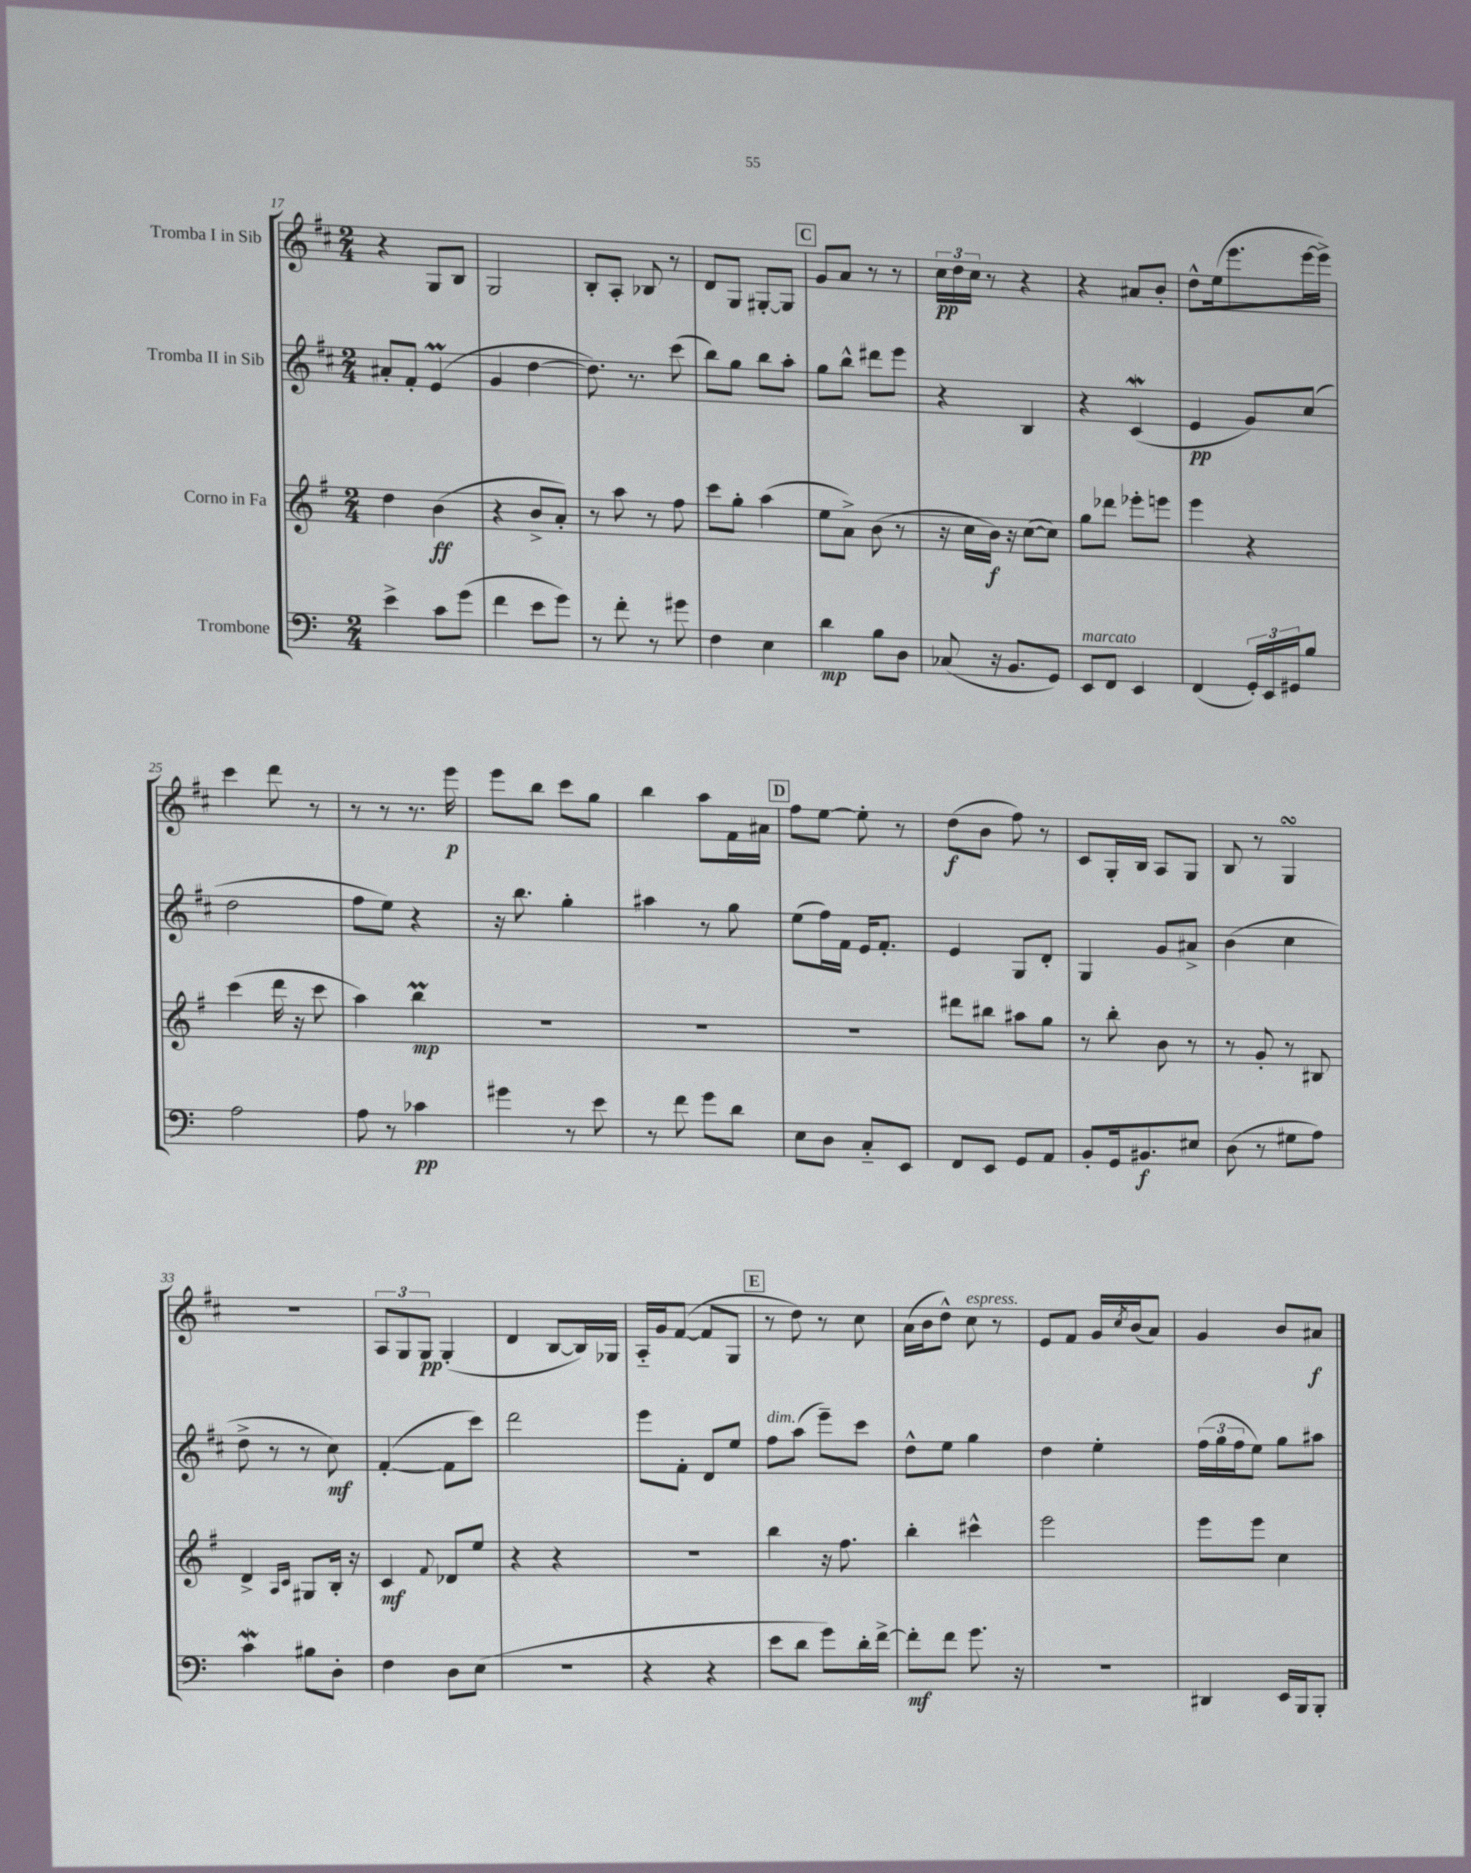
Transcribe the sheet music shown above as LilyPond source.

<<
\new StaffGroup <<
\new Staff = "s0" \with { instrumentName = "Tromba I in Sib" } {
    \clef treble \key d \major \numericTimeSignature \time 2/4
    r4 g8 b8 |
    g2 |
    b8-. a8-. bes8 r8 |
    d'8 g8 gis8~-. gis8 |
    \mark \markup { \box "C" } g'8 a'8 r8 r8 |
    \tuplet 3/2 { cis''16\pp d''16 cis''16 } r8 r4 |
    r4 ais'8 b'8-. |
    d''8-^ e''16( e'''8. e'''16~ e'''16->) |
    cis'''4 d'''8 r8 |
    r8 r8 r8. e'''16\p |
    e'''8 b''8 cis'''8 g''8 |
    b''4 a''8 fis'16 ais'16 |
    \mark \markup { \box "D" } fis''8 e''8~ e''8-. r8 |
    d''8\f( b'8 fis''8) r8 |
    cis'8 g16-. b16 a8 g8 |
    b8 r8 g4\turn |
    R2 |
    \tuplet 3/2 { a8 g8 g8\pp } g4-.( |
    d'4 b8~ b16) ges16 |
    a16-_ g'16 fis'8~( fis'8 g8 |
    \mark \markup { \box "E" } r8 d''8) r8 cis''8 |
    a'16( b'16 d''8-^) cis''8^\markup { \italic "espress." } r8 |
    e'8 fis'8 g'16 \acciaccatura { cis''8 } b'16( a'8) |
    g'4 b'8 ais'8\f \bar "|." |
}
\new Staff = "s1" \with { instrumentName = "Tromba II in Sib" } {
    \clef treble \key d \major \numericTimeSignature \time 2/4
    ais'8-. fis'8-. e'4\prall( |
    g'4 d''4~ |
    d''8.) r8. cis'''8( |
    b''8) g''8 b''8 a''8-. |
    \mark \markup { \box "C" } g''8 b''8-^ dis'''8 e'''8 |
    r4 b4 |
    r4 cis'4\mordent( |
    e'4\pp g'8) cis''8( |
    d''2 |
    fis''8 e''8) r4 |
    r16 b''8. g''4-. |
    ais''4 r8 g''8 |
    \mark \markup { \box "D" } e''8( fis''16) fis'16 e'16 fis'8.-. |
    e'4 g8 d'8-. |
    g4 g'8 ais'8-> |
    b'4( cis''4 |
    d''8-> r8 r8 cis''8\mf) |
    fis'4~-.( fis'8 cis'''8) |
    d'''2 |
    e'''8 fis'8-. d'8 e''8 |
    \mark \markup { \box "E" } fis''8^\markup { \italic "dim." } a''8( e'''8--) cis'''8 |
    d''8-^ e''8 g''4 |
    d''4 e''4-. |
    \tuplet 3/2 { fis''16( g''16 fis''16 } e''8) g''8 ais''8 \bar "|." |
}
\new Staff = "s2" \with { instrumentName = "Corno in Fa" } {
    \clef treble \key g \major \numericTimeSignature \time 2/4
    d''4 b'4\ff( |
    r4 b'8-> a'8-.) |
    r8 a''8 r8 fis''8 |
    c'''8 g''8-. a''4( |
    \mark \markup { \box "C" } e''8 a'8->) b'8( r8 |
    r16 c''16 b'16\f) r16 c''8~( c''8) |
    g''8 des'''8 ees'''8-. e'''8 |
    e'''4 r4 |
    c'''4( d'''16 r16 c'''8 |
    a''4) b''4\prall\mp |
    r2 |
    R2 |
    \mark \markup { \box "D" } R2 |
    dis'''8 bis''8 ais''8 g''8 |
    r8 b''8-. b'8 r8 |
    r8 g'8-. r8 bis8 |
    d'4-> \grace { a16 c'16 } gis8 b16-. r16 |
    c'4\mf \appoggiatura { fis'8 } des'8 e''8 |
    r4 r4 |
    R2 |
    \mark \markup { \box "E" } b''4 r16 fis''8. |
    b''4-. cis'''4-^ |
    e'''2 |
    e'''8 e'''8 c''4 \bar "|." |
}
\new Staff = "s3" \with { instrumentName = "Trombone" } {
    \clef bass \key c \major \numericTimeSignature \time 2/4
    e'4-> c'8 g'8( |
    f'4 e'8 g'8) |
    r8 f'8-. r8 gis'8 |
    f4 e4 |
    \mark \markup { \box "C" } d'4\mp b8 d8 |
    ces8( r16 b,8. g,8) |
    e,8^\markup { \italic "marcato" } f,8 e,4 |
    f,4( \tuplet 3/2 { g,16-.) e,16 gis,16 } b8 |
    a2 |
    a8 r8 ces'4\pp |
    gis'4 r8 e'8 |
    r8 f'8 g'8 d'8 |
    \mark \markup { \box "D" } e8 d8 c8-_ e,8 |
    f,8 e,8 g,8 a,8 |
    b,8-. g,16 bis,8.\f eis8 |
    d8( r8 gis8 a8) |
    c'4\mordent bis8 d8-. |
    f4 d8 e8( |
    R2 |
    r4 r4 |
    \mark \markup { \box "E" } e'8 d'8 g'8) d'16-. f'16~-> |
    f'8-.\mf f'8 g'8. r16 |
    R2 |
    dis,4 e,16 b,,16 b,,8-. \bar "|." |
}
>>
>>
\layout { \context { \Score currentBarNumber = #17 } }
